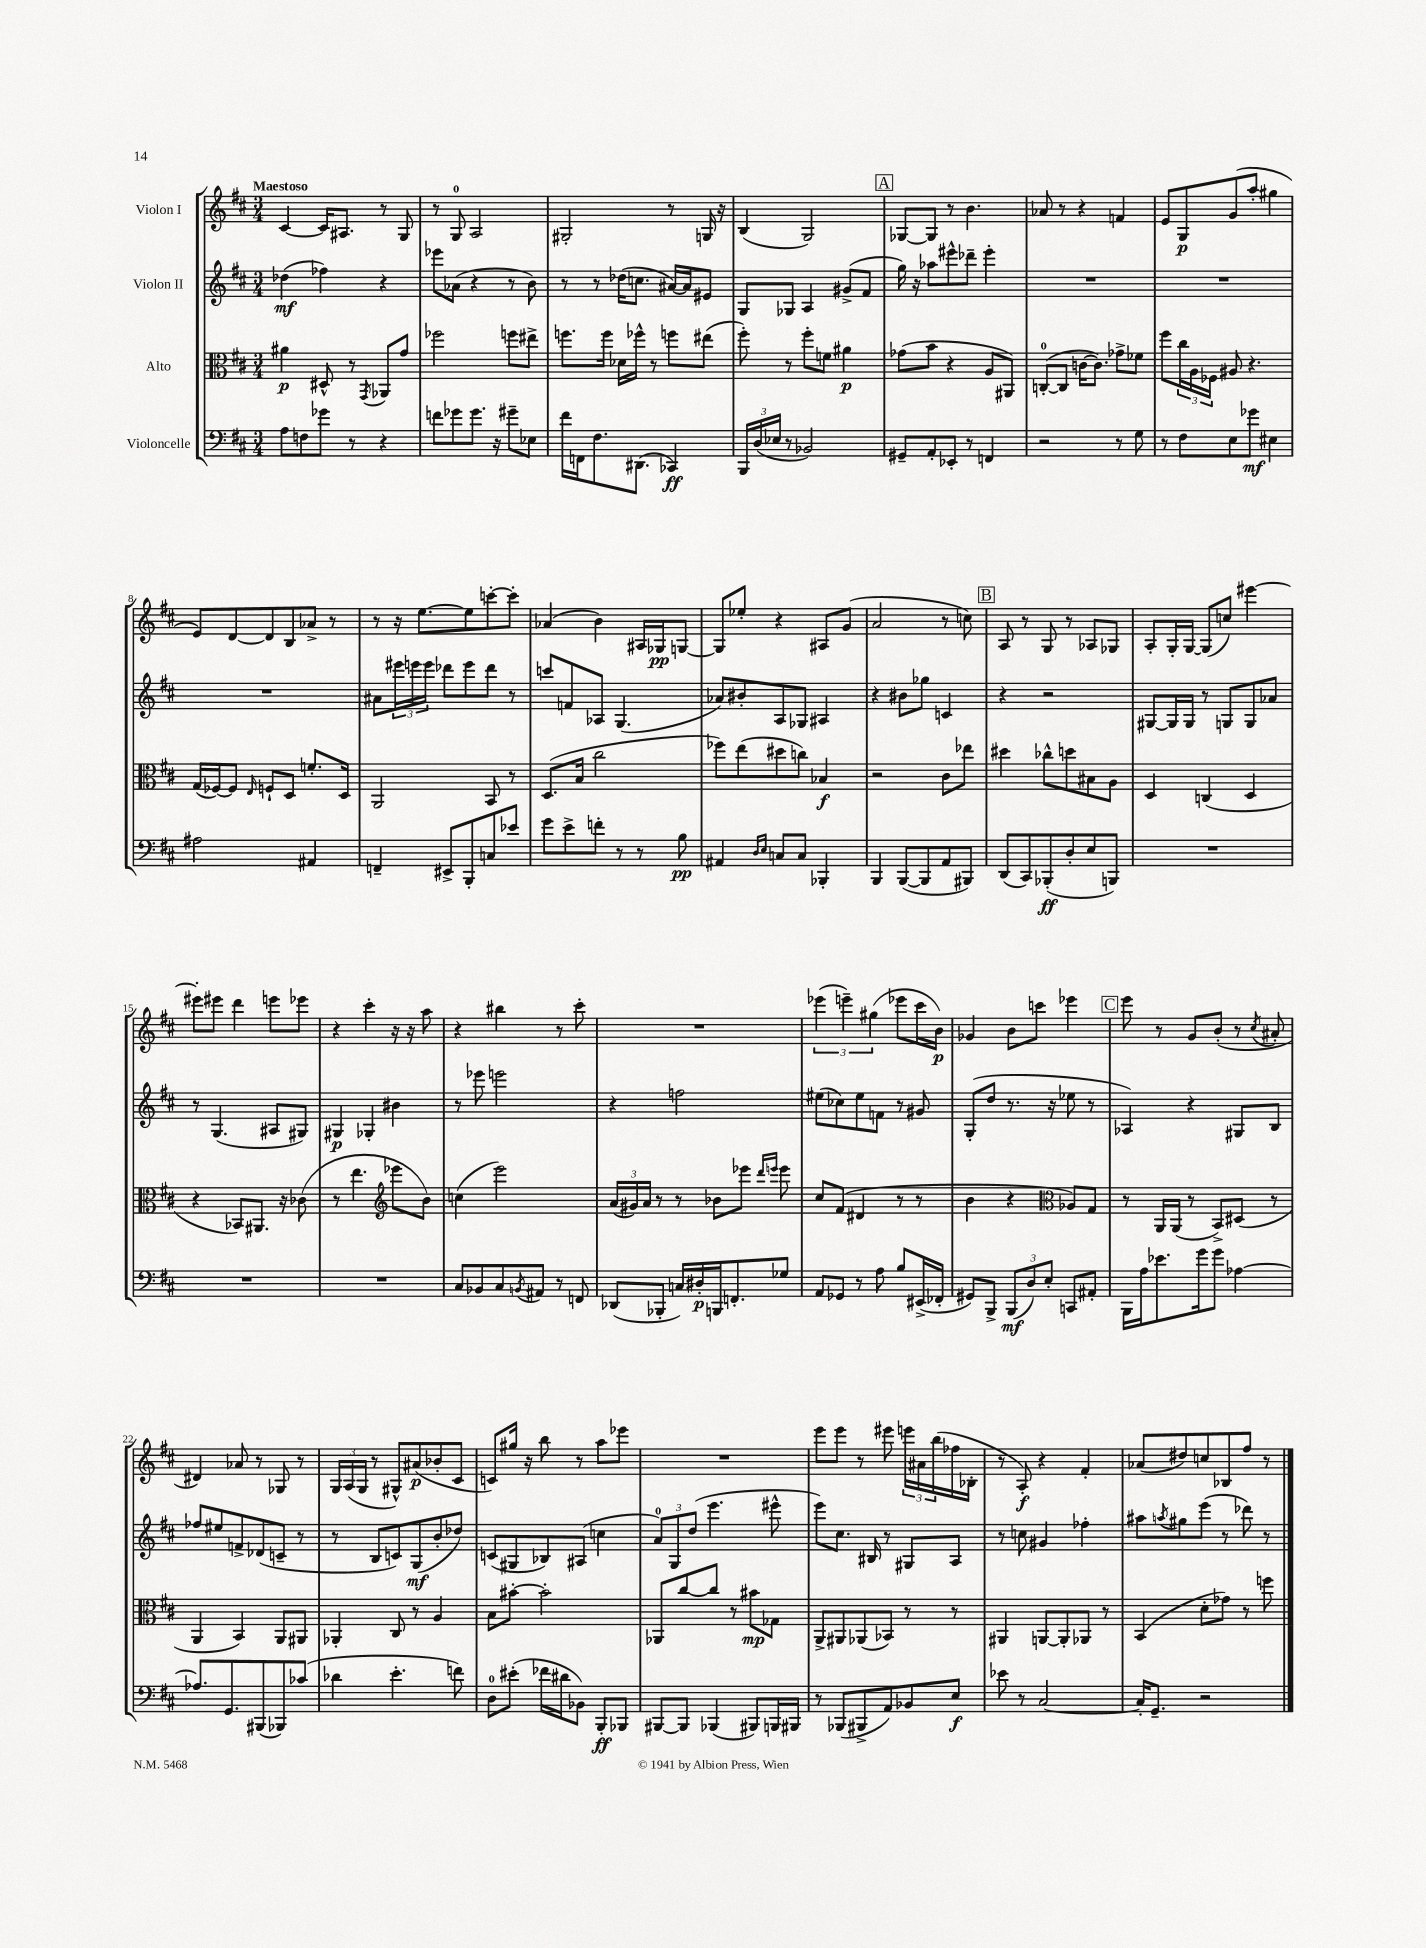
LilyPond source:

<<
\new StaffGroup <<
\new Staff = "s0" \with { instrumentName = "Violon I" } {
    \clef treble \key d \major \numericTimeSignature \time 3/4 \tempo "Maestoso"
    cis'4~ cis'16 ais8. r8 g8 |
    r8 g8-0 a2 |
    gis2-. r8 g16 r16 |
    b4( g2) |
    \mark \markup { \box "A" } ges8~ ges8 r8 b'4. |
    aes'8 r8 r4 f'4 |
    e'8 g8\p g'8( a''8-. gis''4 |
    e'8) d'8~ d'8 b8 aes'8-> r8 |
    r8 r16 e''8.~ e''8 c'''8~-. c'''8-. |
    aes'4( b'4) ais16 ges16\pp g8~ |
    g8 ees''8-. r4 ais8 g'8( |
    a'2 r8 c''8) |
    \mark \markup { \box "B" } a8 r8 g8 r8 aes8 ges8 |
    a8-. g16-. g16~ g8( c''8) eis'''4~ |
    eis'''8-. eis'''8 d'''4 e'''8 ees'''8 |
    r4 cis'''4-. r16 r16 a''8 |
    r4 bis''4 r8 cis'''8-. |
    R2. |
    \tuplet 3/2 { ees'''4( e'''4--) gis''4( } ees'''8 cis'''16 b'16\p) |
    ges'4 b'8 c'''8 ees'''4 |
    \mark \markup { \box "C" } e'''8 r8 g'8 b'8-.( r8 \acciaccatura { cis''8 } ais'8-. |
    dis'4) aes'8 r8 ges8 r8 |
    \tuplet 3/2 { g16 a16( g16 } r8 gis8-^) ais'8\p( bes'8-. cis'8 |
    c'8) gis''16 r16 b''8 r8 a''8 ees'''8 |
    R2. |
    e'''8 e'''8 r8 eis'''8 \tuplet 3/2 { e'''16 ais'16 b''16( } fes''16 bes16-. |
    r8 a8-.\f) r4 fis'4-. |
    aes'8( dis''8) c''8 bes8 fis''8 r8 \bar "|." |
}
\new Staff = "s1" \with { instrumentName = "Violon II" } {
    \clef treble \key d \major \numericTimeSignature \time 3/4
    des''4\mf( fes''4) r4 |
    ees'''8 aes'8( r4 r8 b'8) |
    r8 r8 des''16( c''8. ais'16~) ais'16 eis'8 |
    g8 ges8 a4 gis'8->( fis'8 |
    \mark \markup { \box "A" } g''16) r16 aes''8 eis'''8-^ des'''8-- eis'''4-. |
    R2. |
    R2. |
    R2. |
    ais'8 \tuplet 3/2 { eis'''16 e'''16 e'''16 } des'''8 e'''8 des'''8 r8 |
    c'''8 f'8 aes8 g4.( |
    aes'8) bis'8-. a8 ges8 ais4 |
    r4 bis'8 ges''8 c'4 |
    \mark \markup { \box "B" } r4 r2 |
    gis8~ gis16 gis16 r8 g8 g8 aes'8 |
    r8 g4.( ais8 gis8) |
    gis4\p ges4-. bis'4 |
    r8 ees'''8 e'''2 |
    r4 f''2 |
    eis''8( ces''8) eis''8 f'8 r8 gis'8 |
    g8-.( d''8 r8. r16 ees''8 r8 |
    \mark \markup { \box "C" } aes4) r4 gis8 b8 |
    fes''8 eis''8 f'8-> des'8( c'8-- r8 |
    r8 b8 c'8) g8\mf( b'8-. des''8) |
    c'8( gis8 bes8) ais8( c''4 |
    \tuplet 3/2 { a'8-0) g8 d''8( } e'''4. eis'''8-^ |
    e'''8) cis''8. bis16 r8 gis8 a8 |
    r8 c''8 gis'4 fes''4-. |
    ais''8 \acciaccatura { a''8 } gis''8 e'''8( r8 des'''8) r8 \bar "|." |
}
\new Staff = "s2" \with { instrumentName = "Alto" } {
    \clef alto \key d \major \numericTimeSignature \time 3/4
    ais'4\p dis8-^ r8 \acciaccatura { g,8 } aes,8 g'8 |
    fes''2 f''8 eis''8-> |
    f''8. f''16 des'16 fes''16-^ r8 f''8 eis''8( |
    fis''8-.) r8 fis''8-. f'8 ais'4\p |
    \mark \markup { \box "A" } ges'8( b'8 r4 a8 ais,8) |
    c8-0~-.( c8 c'16~ c'8.) ges'8-> fes'8 |
    fis''8 \tuplet 3/2 { cis''16 a16 fes16 } ais8 r4. |
    g16( fes16~) fes8 \grace { e16 } f8-! d8 f'8.-. d16 |
    a,2 b,8 r8 |
    d8.( b16 cis''2 |
    fes''8) e''8( dis''8 c''8) bes4\f |
    r2 cis'8 ees''8 |
    \mark \markup { \box "B" } dis''4 ces''8-^ d''8 bis8 a8 |
    d4 c4( d4 |
    r4 bes,8) ais,8. r16 ces'8( |
    r8 e''4. \clef treble ees'''8 b'8) |
    c''4( e'''2) |
    \tuplet 3/2 { a'16( gis'16) a'16 } r8 r8 bes'8 ees'''8 \grace { d'''16 e'''16 } e'''8 |
    cis''8 fis'8( dis'4 r8 r8 |
    b'4 r4 \clef alto aes8) g8 |
    \mark \markup { \box "C" } r8 a,16 a,16( r8 b,8->) dis8( r8 |
    a,4 b,4) a,8 ais,8 |
    aes,4-. cis8 r8 a4 |
    b8 bis'8~-. bis'2-. |
    aes,8 cis''8~ cis''8 r8 bis'8\mp ges8 |
    a,8-> ais,8 aes,8( bes,8) r8 r8 |
    ais,4 a,8~ a,8-. aes,8 r8 |
    b,4( d'8-. ges'8) r8 f''8 \bar "|." |
}
\new Staff = "s3" \with { instrumentName = "Violoncelle" } {
    \clef bass \key d \major \numericTimeSignature \time 3/4
    a8 f8 ges'8 r8 r4 |
    f'8 ges'8 ges'8. r16 gis'8-- ees8 |
    fis'16 f,16 fis8. dis,8.( ces,4\ff) |
    \tuplet 3/2 { b,,16 d16( ees16 } r8 bes,2) |
    \mark \markup { \box "A" } gis,8-- a,8-. ees,8-. r8 f,4 |
    r2 r8 g8 |
    r8 fis8 e8 ges'8\mf eis4 |
    ais2 ais,4 |
    f,4-- eis,8-> b,,8-. c8 ees'8 |
    g'8 e'8-> f'8-. r8 r8 b8\pp |
    ais,4 \grace { d16 e16 } c8 c8 bes,,4-. |
    b,,4 b,,8~( b,,8 a,8 bis,,8) |
    \mark \markup { \box "B" } d,8( cis,8) bes,,8-.\ff( d8-. e8 b,,8) |
    R2. |
    R2. |
    R2. |
    cis8 bes,8 cis8 \acciaccatura { b,8 } ais,8 r8 f,8 |
    des,8( bes,,8-. c16) dis16-.\p b,,16 f,8.-. ges8 |
    a,8 ges,8 r8 a8 b8 eis,16->( fes,16-. |
    gis,8) b,,8-> \tuplet 3/2 { b,,8\mf( d8) e8-. } c,8 ais,8-. |
    \mark \markup { \box "C" } b,,16 a16 ees'8. g'16 g'8 aes4~ |
    aes8. g,8. bis,,8( bes,,8) ces'8( |
    des'4 e'4.-. f'8) |
    d8-0 eis'8-.( fes'16 dis'16 bes,8) b,,8-.\ff bes,,8 |
    bis,,8~ bis,,8 bes,,4( bis,,8) b,,16 bis,,16 |
    r8 bes,,8( bis,,8-> a,8) bes,8 e8\f |
    ees'8 r8 cis2~ |
    cis16-. g,8.-- r2 \bar "|." |
}
>>
>>
